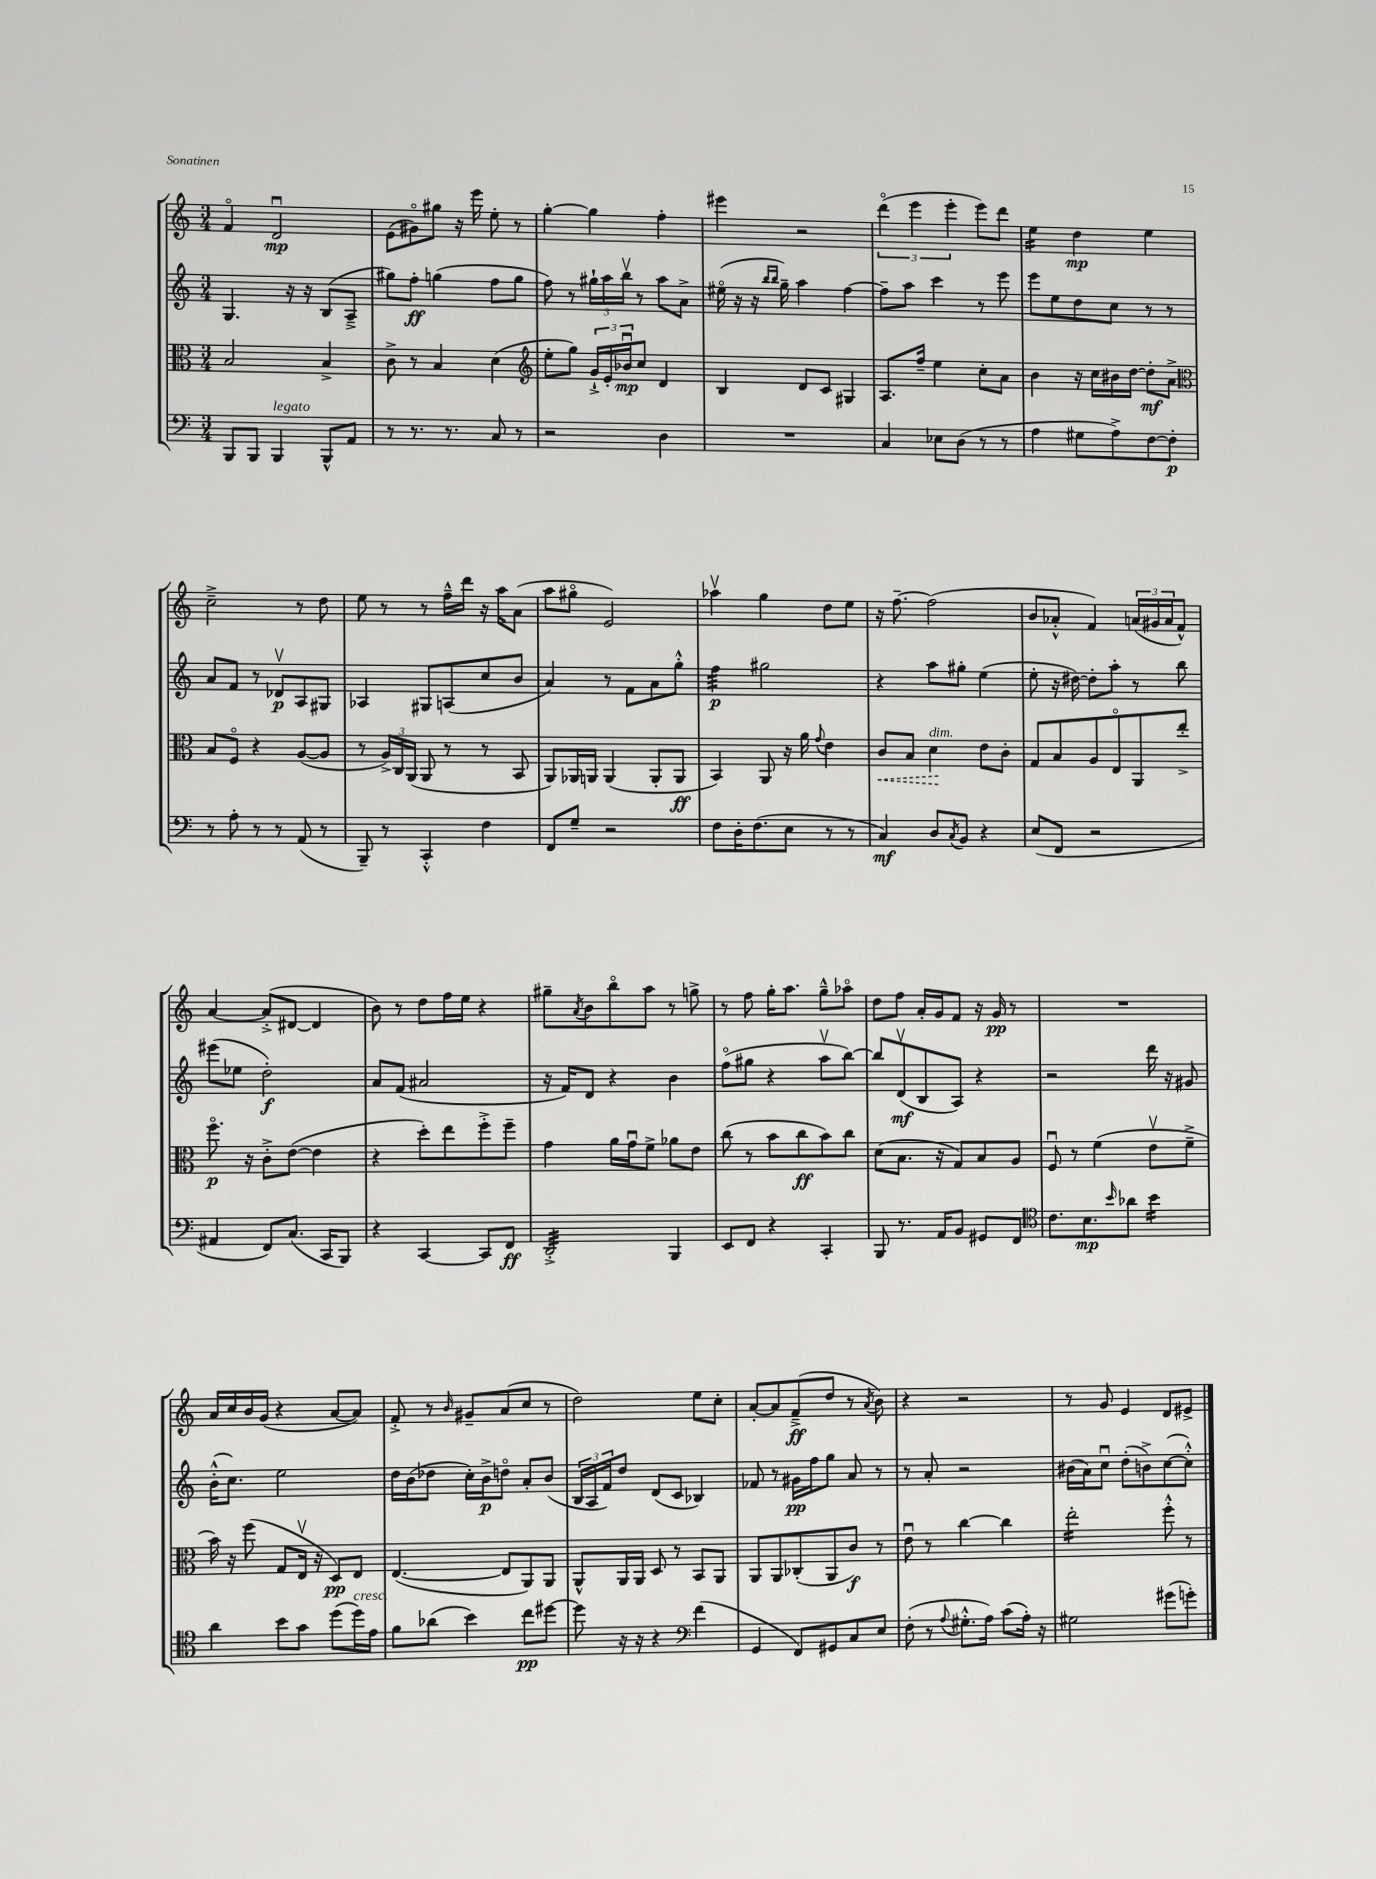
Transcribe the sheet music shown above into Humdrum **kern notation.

**kern	**kern	**kern	**kern
*staff4	*staff3	*staff2	*staff1
*clefF4	*clefC3	*clefG2	*clefG2
*k[]	*k[]	*k[]	*k[]
*M3/4	*M3/4	*M3/4	*M3/4
8BBB	2B	4.G	4fo
8BBB	.	.	.
4BBB	.	.	2du
.	.	16r	.
.	.	16r	.
8BBB^^	4B^	(8B	.
8AA	.	8A~^	.
=	=	=	=
8r	8c^	8gg#)	(8e
8.r	8r	8ff'	8g#o)
.	4B	(4gg	8gg#
8.r	.	.	.
.	.	.	16r
.	.	.	16eee
8C	(4d	8ff	8ee'
8r	.	8gg	8r
=	=	=	=
*	*clefG2	*	*
2r	8ee'	8ff)	[4gg'
.	8gg)	8r	.
.	24g`^	24gg#`	4gg]
.	24e'	24aa	.
.	24b-u	24bbv	.
.	8cc	8r	.
4D	4d	8aa	4ff'
.	.	8a^	.
=	=	=	=
2.r	4B	(16ee#o	4eee#
.	.	16r	.
.	.	16r	.
.	.	16qqbb	.
.	.	16qqbb	.
.	.	16gg~)	.
.	8d	4aa	2r
.	8c	.	.
.	4G#	[4ff	.
=	=	=	=
4C	8.A	8ff~]	(6dddo
.	.	8aa	.
.	.	.	6eee
.	16ff~	.	.
8E-	4ee	4ccc	.
.	.	.	6eee'
(8D	.	.	.
8r	8cc'	8r	8eee)
8r	8a	8eee	8ddd
=	=	=	=
4A	4b	8eee	4ee
.	.	8ee	.
8G#	16r	8dd	4dd
.	16cc	.	.
8A^)	16b#	8cc	.
.	[16dd	.	.
[8F	8dd']	8r	4ee
8F']	8a^	8r	.
=	=	=	=
*	*clefC3	*	*
8r	8B	8a	2cc~^
8A'	8Fo	8f	.
8r	4r	8r	.
8r	.	8d-v	.
(8AA	([8A	8A	8r
8r	8A]	8G#	8dd
=	=	=	=
8BBB~)	8r	4A-	8ee
8r	24A^)	.	8r
.	24C	.	.
.	(24AA	.	.
4CC'^^	8AA	8G#	8r
.	8r	(8A	16ff~^^
.	.	.	16ddd
4F	8r	8cc	16r
.	.	.	16aa
.	8BB	8b	(8a
=	=	=	=
8FF	8AA)	4a)	8aa
8G~	16AA-	.	8gg#o
.	16AA	.	.
2r	(4AA	8r	2e)
.	.	8f	.
.	8AA'	8a	.
.	8AA	8gg'^^	.
=	=	=	=
8F	4BB)	4ff	4aa-v
16D'	.	.	.
(8.F	.	.	.
.	8AA	2gg#	4gg
8E	16r	.	.
.	16a	.	.
.	8qqg	.	.
8r	4e	.	8dd
8r	.	.	8ee
=	=	=	=
4C)	8c	4r	16r
.	.	.	[8.ff~
.	8B	.	.
8D	4d	8aa	(2ff]
8qC	.	.	.
8BB	.	8gg#'	.
4r	8e	(4ee	.
.	8c'	.	.
=	=	=	=
(8E	8G	8ee'	8b
8FF	8B	16r	8a-'^^
.	.	[16dd#)	.
2r	8A	8dd#']	4f)
.	8Eo	8aa'	.
.	8AA	8r	(24a
.	.	.	24g#
.	.	.	24a
.	8ee'^	8bb	8f^^)
=	=	=	=
4AA#	8.ffo	(8eee#	[4a
.	.	8ee-	.
.	16r	.	.
8FF)	8c'^	2dd')	(8a'^]
(8.C	([8e	.	[8d#
.	4e]	.	4d#]
16CC	.	.	.
8BBB)	.	.	.
=	=	=	=
4r	4r	8a	8b)
.	.	(8f	8r
[4CC	8dd')	2a#	8dd
.	8ee	.	16ff
.	.	.	16ee
8CC]	8ff'^	.	4r
8FF	8ff~	.	.
=	=	=	=
2DD'^	4g	16r	8gg#~
.	.	16f)	.
.	.	.	8qa
.	.	8d	8b
.	16a	4r	8bbo
.	16gu	.	.
.	8f^	.	8aa
4BBB	8a-	4b	8r
.	8e	.	8gg^
=	=	=	=
8EE	(8cc	(8ffo	8r
8FF	8r	8gg#	8ff
4r	8b	4r	16gg'
.	.	.	8.aa
.	8cc	.	.
4CC'	8b)	8aav	8gg~^^
.	8cc	[8bb)	8aa-o
=	=	=	=
8BBB	(8d	8bb]	8dd
8.r	8.B	(8dv	8ff
.	.	8B	16a'
16AA	16r	.	16g
8BB	8G)	8A)	8f
8GG#	8B	4r	16r
.	.	.	16g
8FF	8A	.	8r
=	=	=	=
*clefC4	*	*	*
8.c	8Fu	2r	2.r
.	8r	.	.
8.B	.	.	.
.	(4f	.	.
16qqb	.	.	.
8a-	.	.	.
4b	8ev	16ddd	.
.	.	16r	.
.	8f~^	8g#	.
=	=	=	=
4a	16b)	(16b'^^	16a
.	16r	8.cc)	16cc
.	(8ff	.	16b
.	.	.	(16g
8b	8G	2ee	4r
8g	16Ev	.	.
.	16r	.	.
(8dd	8D)	.	[8a
16dd)	8E	.	8a])
16e	.	.	.
=	=	=	=
8f	([4.E	16dd	8f'^
.	.	(16b	.
(8a-	.	8dd-	8r
.	.	.	16qqb
4b)	.	16cc')	8g#~
.	.	16b^	.
.	8E]	8ddo	(8a
8cc	8AA)	8a'	8cc
[8dd#	8AA	(8b	8r
=	=	=	=
8dd#]	8AA^^	24B	2dd)
.	.	24A	.
.	.	24f)	.
16r	16AA	8dd	.
16r	16AA	.	.
4r	8D	(8d	.
.	8r	8c	.
*clefF4	*	*	*
(4f	8BB	4B-)	8ee
.	8AA	.	8cc'
=	=	=	=
4GG	8AA	8f-	[8a'
.	8AA	8r	8a]
8FF)	(8C-'	16g#	(8f~^
.	.	16ff	.
8GG#	8AA	8gg	8dd
8C	8c)	8a	8r
.	.	.	8qa
8E	8r	8r	8b)
=	=	=	=
(8F'	8eu	8r	4r
8r	8r	8a'	.
8qqA	.	.	.
8.G#'^^	[4cc	2r	2r
16A)	.	.	.
(8c	4cc]	.	.
16A')	.	.	.
16r	.	.	.
=	=	=	=
2G#	2ee'	(16b#	8r
.	.	16a)	.
.	.	8ccu	8g
.	.	(8dd'	4e
.	.	8b^)	.
(8g#	8ff'^^	([8cc	8d
8g')	8r	8cc'^^])	8e#^
==	==	==	==
*-	*-	*-	*-
